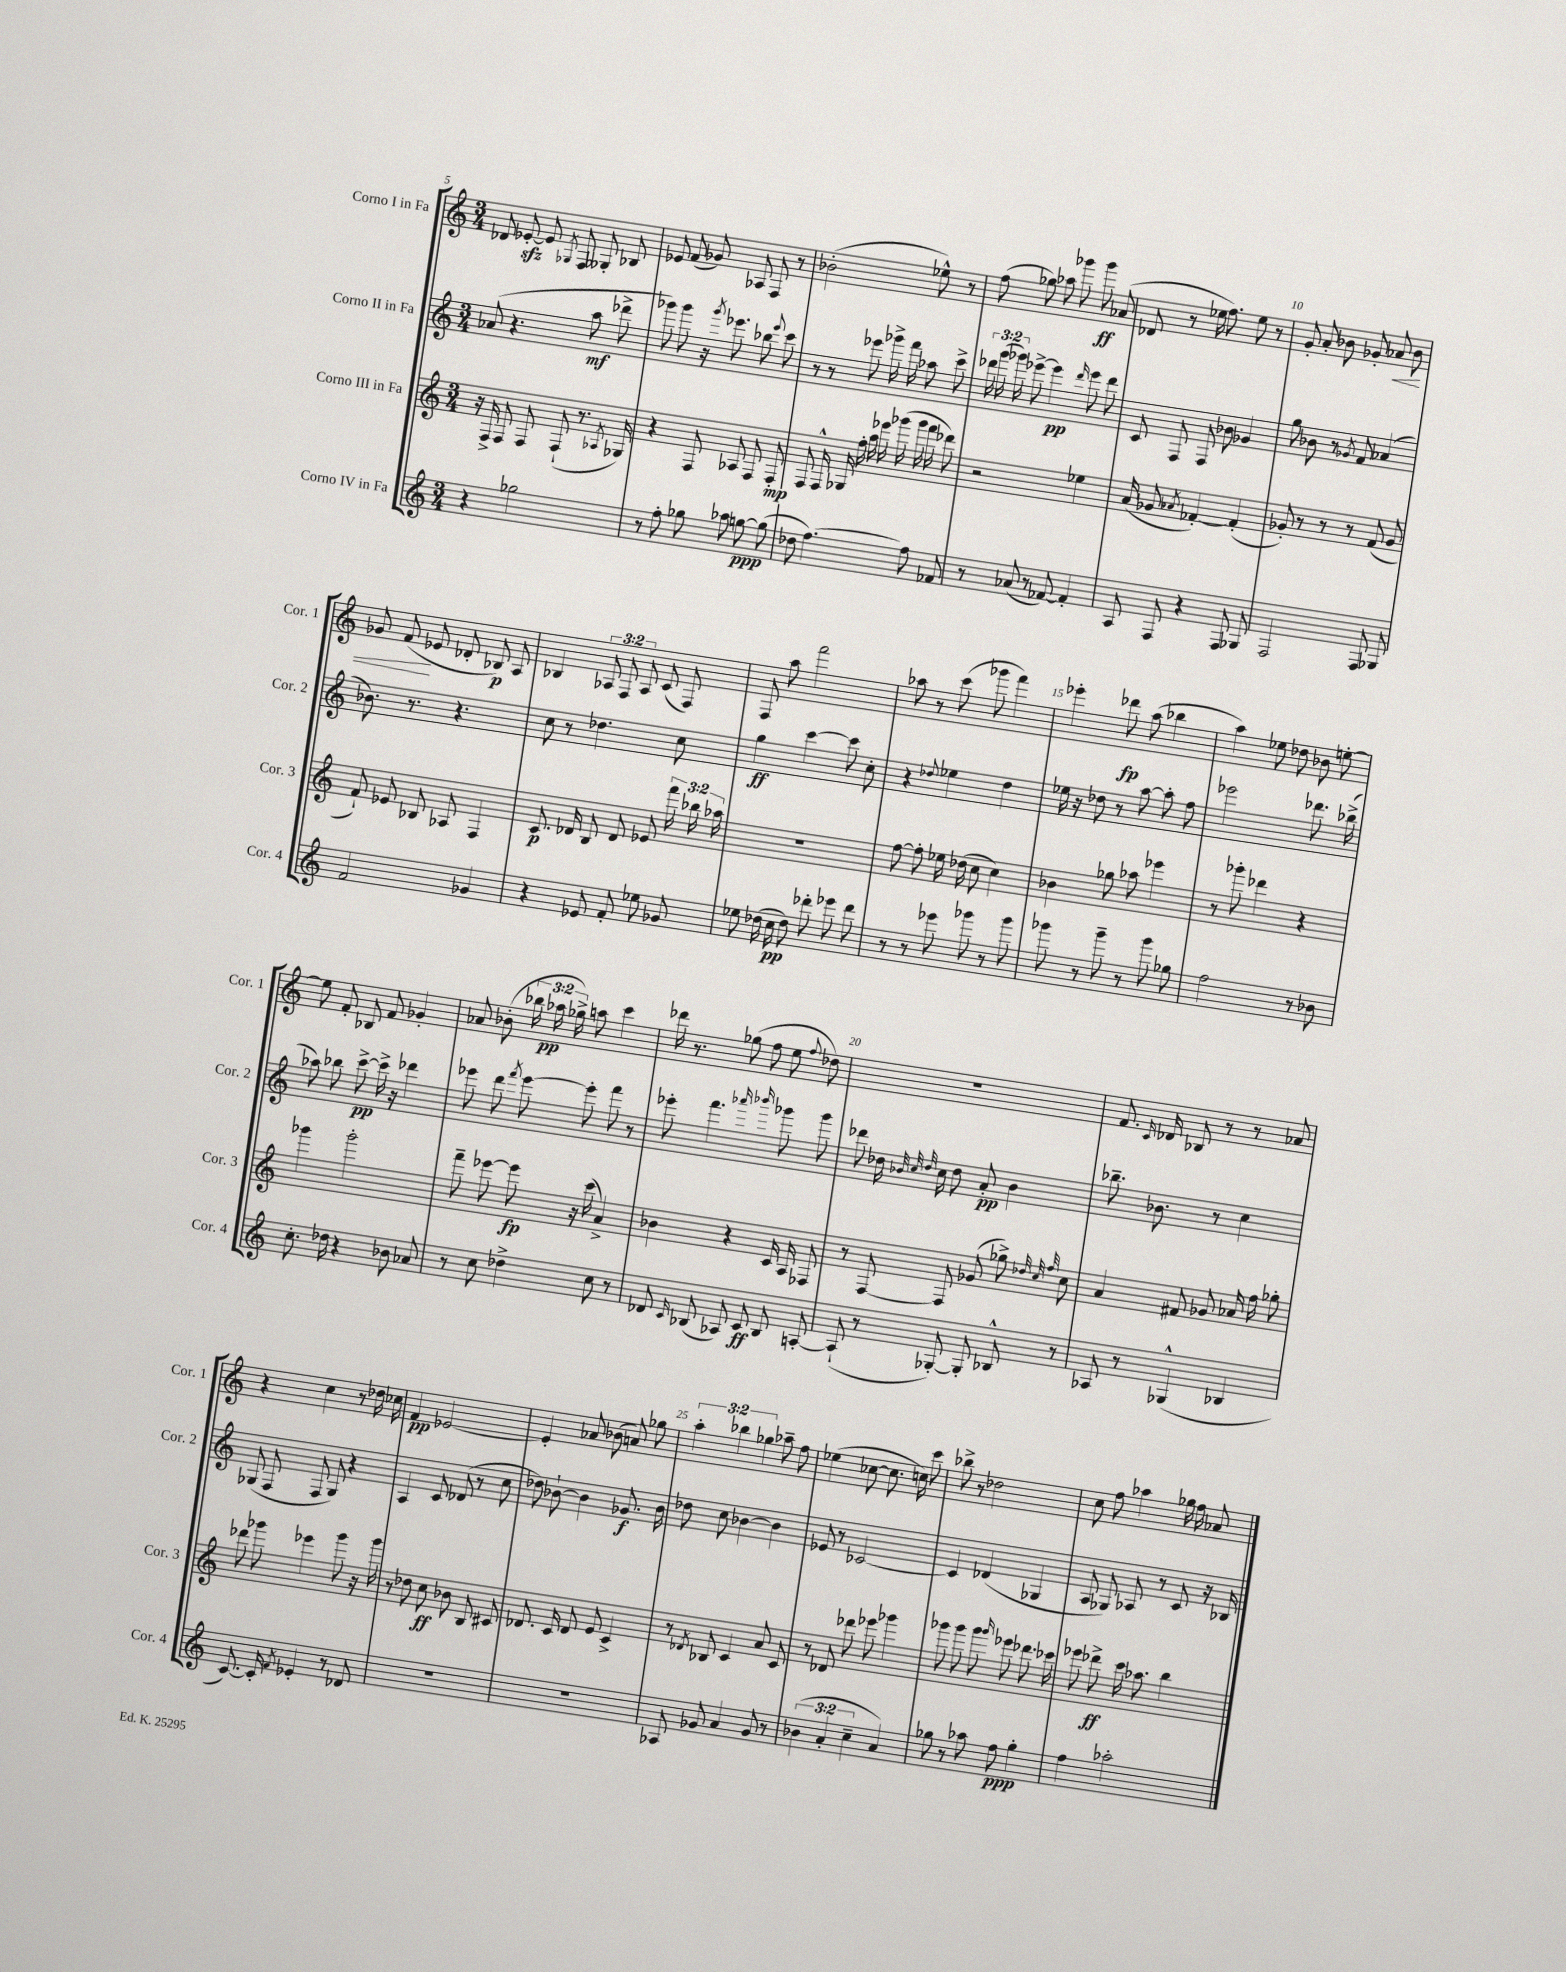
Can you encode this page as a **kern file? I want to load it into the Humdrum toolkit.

**kern	**kern	**kern	**kern
*staff4	*staff3	*staff2	*staff1
*clefG2	*clefG2	*clefG2	*clefG2
*k[]	*k[]	*k[]	*k[]
*M3/4	*M3/4	*M3/4	*M3/4
4r	16r	(8a-/	8d-/
.	16F^/	.	.
.	8F/	4.r	[8e-'/
2gg-\	8F/	.	8e-/]
.	.	.	8qG-/
.	(8F`/	.	8F/
.	8.r	8aa\	8G--'/
.	.	8ddd-^\	8B-/
.	8qA-/	.	.
.	16G-/)	.	.
=	=	=	=
8r	4r	8ggg-\)	8e-/
8ff'\	.	8ggg-\	(8f/
8gg-\	8F/	16r	8g-/)
.	.	8qggg-/	.
.	.	8.eee-\	.
8aa-\	8A-/	.	8A-/
[8gg\	8F/	8bb-\	8F/
.	.	8qqeee-/	.
(8gg\]	8F'/	8ccc\	8r
=	=	=	=
8dd-\	8F/	8r	(2b-'\
[4.ff\)	16F^^/	8r	.
.	16G-/	.	.
.	16ff'\	8eee-\	.
.	16aa\	.	.
.	16eee-\	16ggg-^\	.
.	(16ggg-\	16fff\	.
8ff\]	16ggg-\	8aa-\	8ee-^^\)
.	16fff\	.	.
8f-/	8ddd-\)	8ccc^\	8r
=	=	=	=
8r	2r	24ddd-\	(8ff\
.	.	(24ggg\	.
.	.	24ggg-\)	.
(8a-/	.	[8eee-^\	8gg-\)
8r	.	4eee-\]	8aa-\
[8f-/)	.	.	8ggg-\
.	.	16qqddd-/	.
4f-'/]	4ee-\	8eee-\	8ggg-\
.	.	8ddd-\	(8a-/
=	=	=	=
8A/	(16a/	8c/	8d-/
.	8.g-/	.	.
8F/	.	8F/	8r
.	8qa-/	.	.
4r	[4f-'/)	8F/	16ee-\
.	.	.	8.ff\)
.	.	8b-\	.
8F/	(4f-'/]	4g-/	8ee-\
8G-/	.	.	8r
=	=	=	=
2F/	8g-'/)	8gg\	8g'/
.	8r	8b-\	8a'/
.	8r	8r	8b-\
.	.	8qg-/	.
.	8r	8f/	8g-'/
8F/	(8f/	(4a-/	8a-/
8G-/	8g-/	.	8b-\
=	=	=	=
2f/	8f`/)	8.b-\)	8g-/
.	8e-/	.	(8f/
.	.	8.r	.
.	8B-/	.	8e-/
.	8A-/	4.r	8d-'/
4g-/	4F/	.	8B-/)
.	.	.	8A/
=	=	=	=
4r	8.c/	8cc\	4B-/
.	.	8r	.
.	16d-/	.	.
8e-/	8B/	4.dd-\	12A-/
.	.	.	12F/
8f'/	8d-/	.	.
.	.	.	12A-/
8ee-\	8e-/	.	(8c/
8g-/	24fff\	8cc\	8F/)
.	24bb-\	.	.
.	24aa-\	.	.
=	=	=	=
8ee-\	2.r	4gg\	8F/
(16dd-\	.	.	8aa\
16cc\	.	.	.
8dd-\)	.	[4ccc\	2fff\
8ddd-'\	.	.	.
8eee-\	.	8ccc\]	.
8ddd-\	.	8cc'\	.
=	=	=	=
8r	[8ff\	4r	8aa-\
8r	8ff'\]	.	8r
.	.	8qqdd-/	.
8eee-\	16ee-\	4ee-\	(8ccc\
.	(16dd-\	.	.
8ggg-\	8cc\	.	8ggg-\
8r	4cc\)	4dd-\	4fff\)
8ggg-\	.	.	.
=	=	=	=
8ggg-\	4b-\	16ee-\	4eee-'\
.	.	16r	.
8r	.	8dd-\	.
8ggg-~\	8gg-\	8r	8ddd-\
8r	8aa-\	[8aa\	(8aa\
8ggg-\	4eee-\	8aa'\]	4bb-\
8gg-\	.	8ff\	.
=	=	=	=
2ff\	8r	2eee-\	4aa\)
.	8ggg-'\	.	.
.	4ddd-\	.	8ee-\
.	.	.	8dd-\
8r	4r	8.ddd-\	8b-\
8b-\	.	.	[8ee'\
.	.	(16bb-^\	.
=	=	=	=
8.cc'\	4ggg-\	8aa-\)	8ee\]
.	.	8bb-\	8f'/
16dd-\	.	.	.
4r	2ggg-'\	[8ccc^\	8B-/
.	.	16ccc^\]	8f/
.	.	16r	.
8b-\	.	4ddd-\	4g-'/
8a-/	.	.	.
=	=	=	=
8r	8fff~\	8eee-\	8a-/
8cc\	[8eee-\	8ddd\	(8b-'\
.	.	8qfff/	.
4dd-^\	8eee-\]	[8eee-\	24bb-\
.	.	.	24aa-\
.	.	.	24gg-^\)
.	16r	8eee-'\]	8aa\
.	(16ccc\	.	.
8cc\	4a^/)	8fff\	4ccc\
8r	.	8r	.
=	=	=	=
8d-/	4b-\	8eee-'\	16ddd-\
.	.	.	8.r
16qqc/	.	.	.
(8B-/	.	4.fff\	.
8A-/)	4r	.	(8gg-\
8c/	.	.	8ff\
.	.	16qqaaa-/	.
.	.	16qqbbb-/	.
8B-/	16c/	8ggg-\	8ee\
.	16A/	.	.
.	.	.	8qqff/
[8A'/	8F-/	8ggg-\	8dd-\)
=	=	=	=
(8A`/]	8r	8ddd-\	2.r
8r	[8F/	16dd-\	.
.	.	32qqb-/	.
.	.	32qqcc/	.
.	.	32qqdd-/	.
.	.	16cc\	.
[8G-'/)	8F/]	8dd-\	.
8G-'/]	(8g-/	8a'/	.
8B-^^/	8gg-^\)	4b-\	.
.	32qqdd-/	.	.
.	32qqcc/	.	.
.	32qqff/	.	.
8r	8cc\	.	.
=	=	=	=
8A-/	4a/	8.bb-~\	8.f/
8r	.	.	.
.	.	.	16qqc/
.	.	8.b-\	16d-/
(4G-^^/	8f#/	.	8B-/
.	8g-/	8r	8r
4B-/	16a-/	4cc\	8r
.	16ff\	.	.
.	8gg-'\	.	8a-/
=	=	=	=
[8.c/)	8ddd-\	(8G-/	4r
.	8ggg-\	8F/	.
16c'/]	.	.	.
8qf/	.	.	.
4e-'/	4eee-\	8F/	4cc\
.	.	8G-/)	.
8r	8ggg-\	4r	8r
8d-/	16r	.	16dd-\
.	16ggg-\	.	16cc-\
=	=	=	=
2.r	8r	4A/	4f/
.	8dd-\	.	.
.	8cc\	8c/	[2e-/
.	8b-\	(8d-/	.
.	8B/	8r	.
.	8c#/	8cc\	.
=	=	=	=
2.r	8.d-/	8dd-\)	4e-'/]
.	.	[8b-`\	.
.	16c/	.	.
.	8d-/	4b-\]	8a-/
.	8e/	.	(8b-\
.	4c^/	8.g-/	8a/)
.	.	.	8gg-\
.	.	16b-\	.
=	=	=	=
8A-/	8r	8dd-\	6aa'\
.	8qd-/	.	.
8g-/	8B-/	8cc\	.
.	.	.	6bb-\
4a/	4c/	[4b-\	.
.	.	.	6gg-\
8g-/	8a/	4b-\]	8aa-~\
8r	8c/	.	8ff\
=	=	=	=
(6b-\	8r	8e-/	(4ee-\
.	8d-/	8r	.
6a'/	.	.	.
.	8ddd-\	[2c-/	[8cc-\
6cc~\	.	.	.
.	8eee-\	.	8.cc-\]
4a/)	4ggg-\	.	.
.	.	.	16cc\)
.	.	.	8ccc\
=	=	=	=
8gg-\	8ggg-\	4c-/]	8bb-^\
8r	8ggg-\	.	8r
8aa-\	8ggg-\	(4d-/	2dd-\
.	16qqggg-/	.	.
8ff\	8eee-\	.	.
4gg-'\	8.ddd-\	4G-/	.
.	16ccc-\	.	.
=	=	=	=
4ff\	8eee-\	8A/	8cc\
.	8ddd-^\	8G-/)	8ff\
2aa-'\	16ccc\	8A-/	4aa-\
.	8.aa-\	.	.
.	.	8r	.
.	4bb\	8c/	16gg-\
.	.	.	16ff\
.	.	16r	8a-/
.	.	16B-/	.
==	==	==	==
*-	*-	*-	*-
